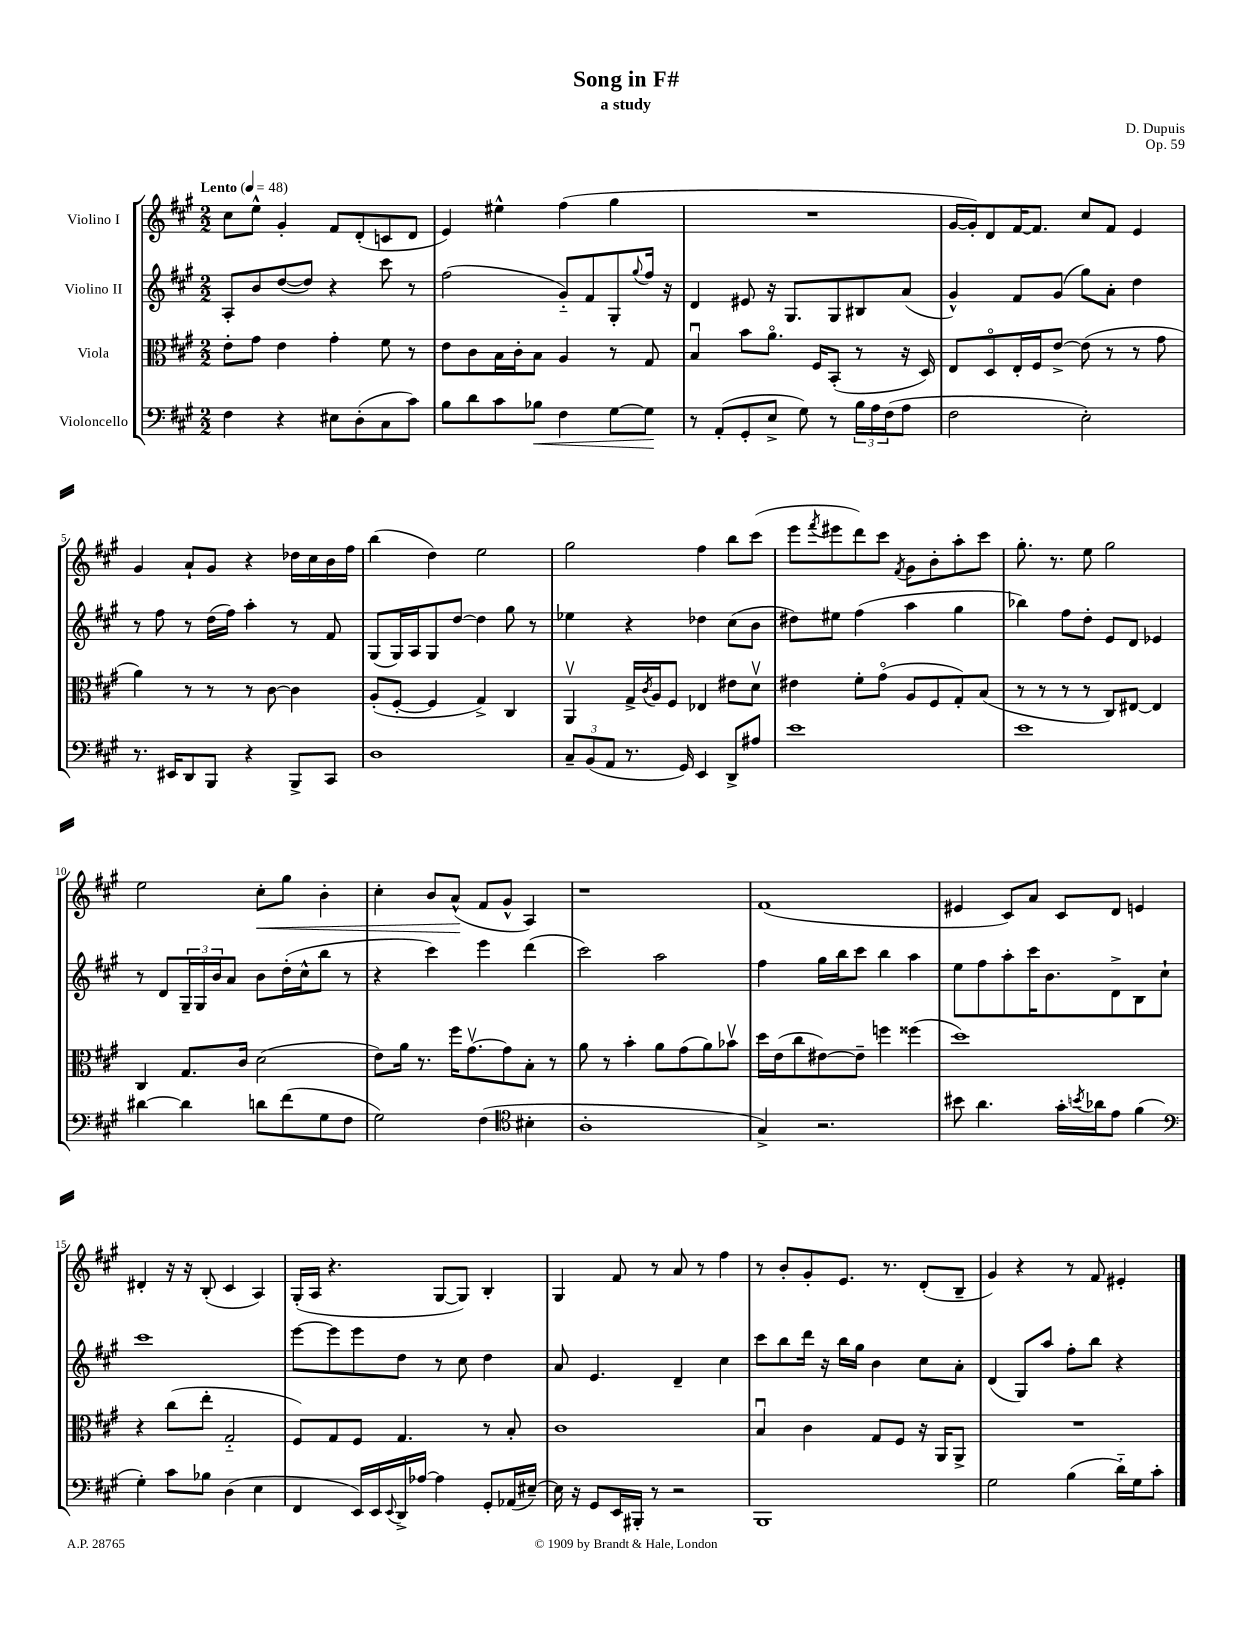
\header { title = "Song in F#" composer = "D. Dupuis" subtitle = "a study" opus = "Op. 59" }
<<
\new StaffGroup <<
\new Staff = "s0" \with { instrumentName = "Violino I" } {
    \clef treble \key a \major \numericTimeSignature \time 2/2 \tempo "Lento" 4 = 48
    cis''8 e''8-^ gis'4-. fis'8 d'8-.( c'8 d'8 |
    e'4) eis''4-^ fis''4( gis''4 |
    R1 |
    gis'16~ gis'16-.) d'8 fis'16~ fis'8. cis''8 fis'8 e'4 |
    gis'4 a'8-! gis'8 r4 des''16 cis''16 b'16 fis''16 |
    b''4( d''4) e''2 |
    gis''2 fis''4 b''8 cis'''8( |
    e'''8 \acciaccatura { fis'''8 } eis'''8 d'''8) cis'''8 \acciaccatura { fis'8 } gis'8 b'8-. a''8-. cis'''8 |
    gis''8.-. r8. e''8 gis''2 |
    e''2 cis''8-.\< gis''8 b'4-. |
    cis''4-. b'8 a'8-^\!( fis'8 gis'8-^ a4) |
    r1 |
    fis'1( |
    eis'4 cis'8) a'8 cis'8 d'8 e'4 |
    dis'4-. r16 r16 b8-.( cis'4 a4) |
    gis16-.( a16 r4. gis8~ gis8) b4-. |
    gis4 fis'8 r8 a'8 r8 fis''4 |
    r8 b'8-. gis'8-. e'8. r8. d'8-.( b8-- |
    gis'4) r4 r8 fis'8 eis'4-. \bar "|." |
}
\new Staff = "s1" \with { instrumentName = "Violino II" } {
    \clef treble \key a \major \numericTimeSignature \time 2/2
    a8-. b'8 d''8~( d''8) r4 cis'''8 r8 |
    fis''2( gis'8-_) fis'8 gis8-. \appoggiatura { gis''8 } fis''16 r16 |
    d'4 eis'8 r16 gis8. gis8 bis8 a'8( |
    gis'4-^) fis'8 gis'8( gis''8) a'8-. d''4 |
    r8 fis''8 r8 d''16( fis''16) a''4-. r8 fis'8 |
    gis8( gis16) a16 gis8 d''8~ d''4 gis''8 r8 |
    ees''4 r4 des''4 cis''8( b'8 |
    dis''8) eis''8 fis''4( a''4 gis''4 |
    bes''4) fis''8 d''8-. e'8 d'8 ees'4 |
    r8 d'8 \tuplet 3/2 { gis16-- gis16 b'16 } a'8 b'8 d''16-.( cis''16-^ b''8 r8 |
    r4 cis'''4) e'''4 d'''4( |
    cis'''2) a''2 |
    fis''4 gis''16 b''16 cis'''8 b''4 a''4 |
    e''8 fis''8 a''8-. cis'''16 b'8. d'8-> b8 cis''8-! |
    cis'''1 |
    e'''8~ e'''8 e'''8 d''8 r8 cis''8 d''4 |
    a'8 e'4. d'4-- cis''4 |
    cis'''8 b''8 d'''16 r16 b''16 gis''16 b'4 cis''8 a'8-. |
    d'4( gis8) a''8 fis''8-. b''8 r4 \bar "|." |
}
\new Staff = "s2" \with { instrumentName = "Viola" } {
    \clef alto \key a \major \numericTimeSignature \time 2/2
    e'8-. gis'8 e'4 gis'4-. fis'8 r8 |
    e'8 cis'8 b16 cis'16-. b8 a4 r8 gis8 |
    b4\downbow b'8 a'8.\flageolet fis16 b,8-.( r8 r16 d16) |
    e8 d8\flageolet e16-. fis16 e'8~-> e'8( r8 r8 gis'8 |
    a'4) r8 r8 r8 cis'8~ cis'4 |
    a8-.( fis8~-. fis4 gis4->) cis4 |
    a,4\upbow gis16-> \acciaccatura { cis'8 } a16 fis8 ees4 eis'8 d'8\upbow |
    eis'4 fis'8-. gis'8\flageolet( a8 fis8 gis8-.) b8( |
    r8 r8 r8 r8 cis8) eis8~ eis4 |
    cis4 gis8. cis'16 d'2( |
    e'8) a'16 r8. fis''16 gis'8.~\upbow gis'8 b8-. r8 |
    a'8 r8 b'4-. a'8 gis'8( a'8) bes'8\upbow |
    d''16 e'16( cis''8 eis'8~) eis'8-- f''4 fisis''4( |
    d''1) |
    r4 cis''8( e''8-. gis2-_ |
    fis8) gis8 fis8 gis4. r8 b8-. |
    cis'1 |
    b4\downbow cis'4 gis8 fis8 r16 a,16 a,8-> |
    R1 \bar "|." |
}
\new Staff = "s3" \with { instrumentName = "Violoncello" } {
    \clef bass \key a \major \numericTimeSignature \time 2/2
    fis4 r4 eis8 d8-.( cis8 cis'8) |
    b8 d'8 cis'8 bes8\< fis4 gis8~ gis8\! |
    r8 a,8-.( gis,8-. e8-> gis8) r8 \tuplet 3/2 { b16 a16 fis16( } a8 |
    fis2 e2-.) |
    r8. eis,16 d,8 b,,8 r4 b,,8-> cis,8 |
    d1 |
    \tuplet 3/2 { cis8-- b,8( a,8 } r8. gis,16) e,4 d,8-> ais8 |
    e'1 |
    e'1 |
    dis'4~ dis'4 d'8 fis'8( gis8 fis8 |
    gis2) fis4( \clef tenor bis4-. |
    a1-. |
    gis4->) r2. |
    bis'8 a'4. gis'16-. \acciaccatura { b'8 } aes'16 e'8 fis'4( |
    \clef bass gis4-.) cis'8 bes8 d4( e4 |
    fis,4 e,16) e,16 \appoggiatura { e,8 } d,16-> aes16~ aes4 gis,8-. aes,16( eis16~--) |
    eis16 r16 gis,8 e,16 bis,,16-. r8 r2 |
    b,,1 |
    gis2 b4( d'16-_) gis16 cis'8-. \bar "|." |
}
>>
>>
